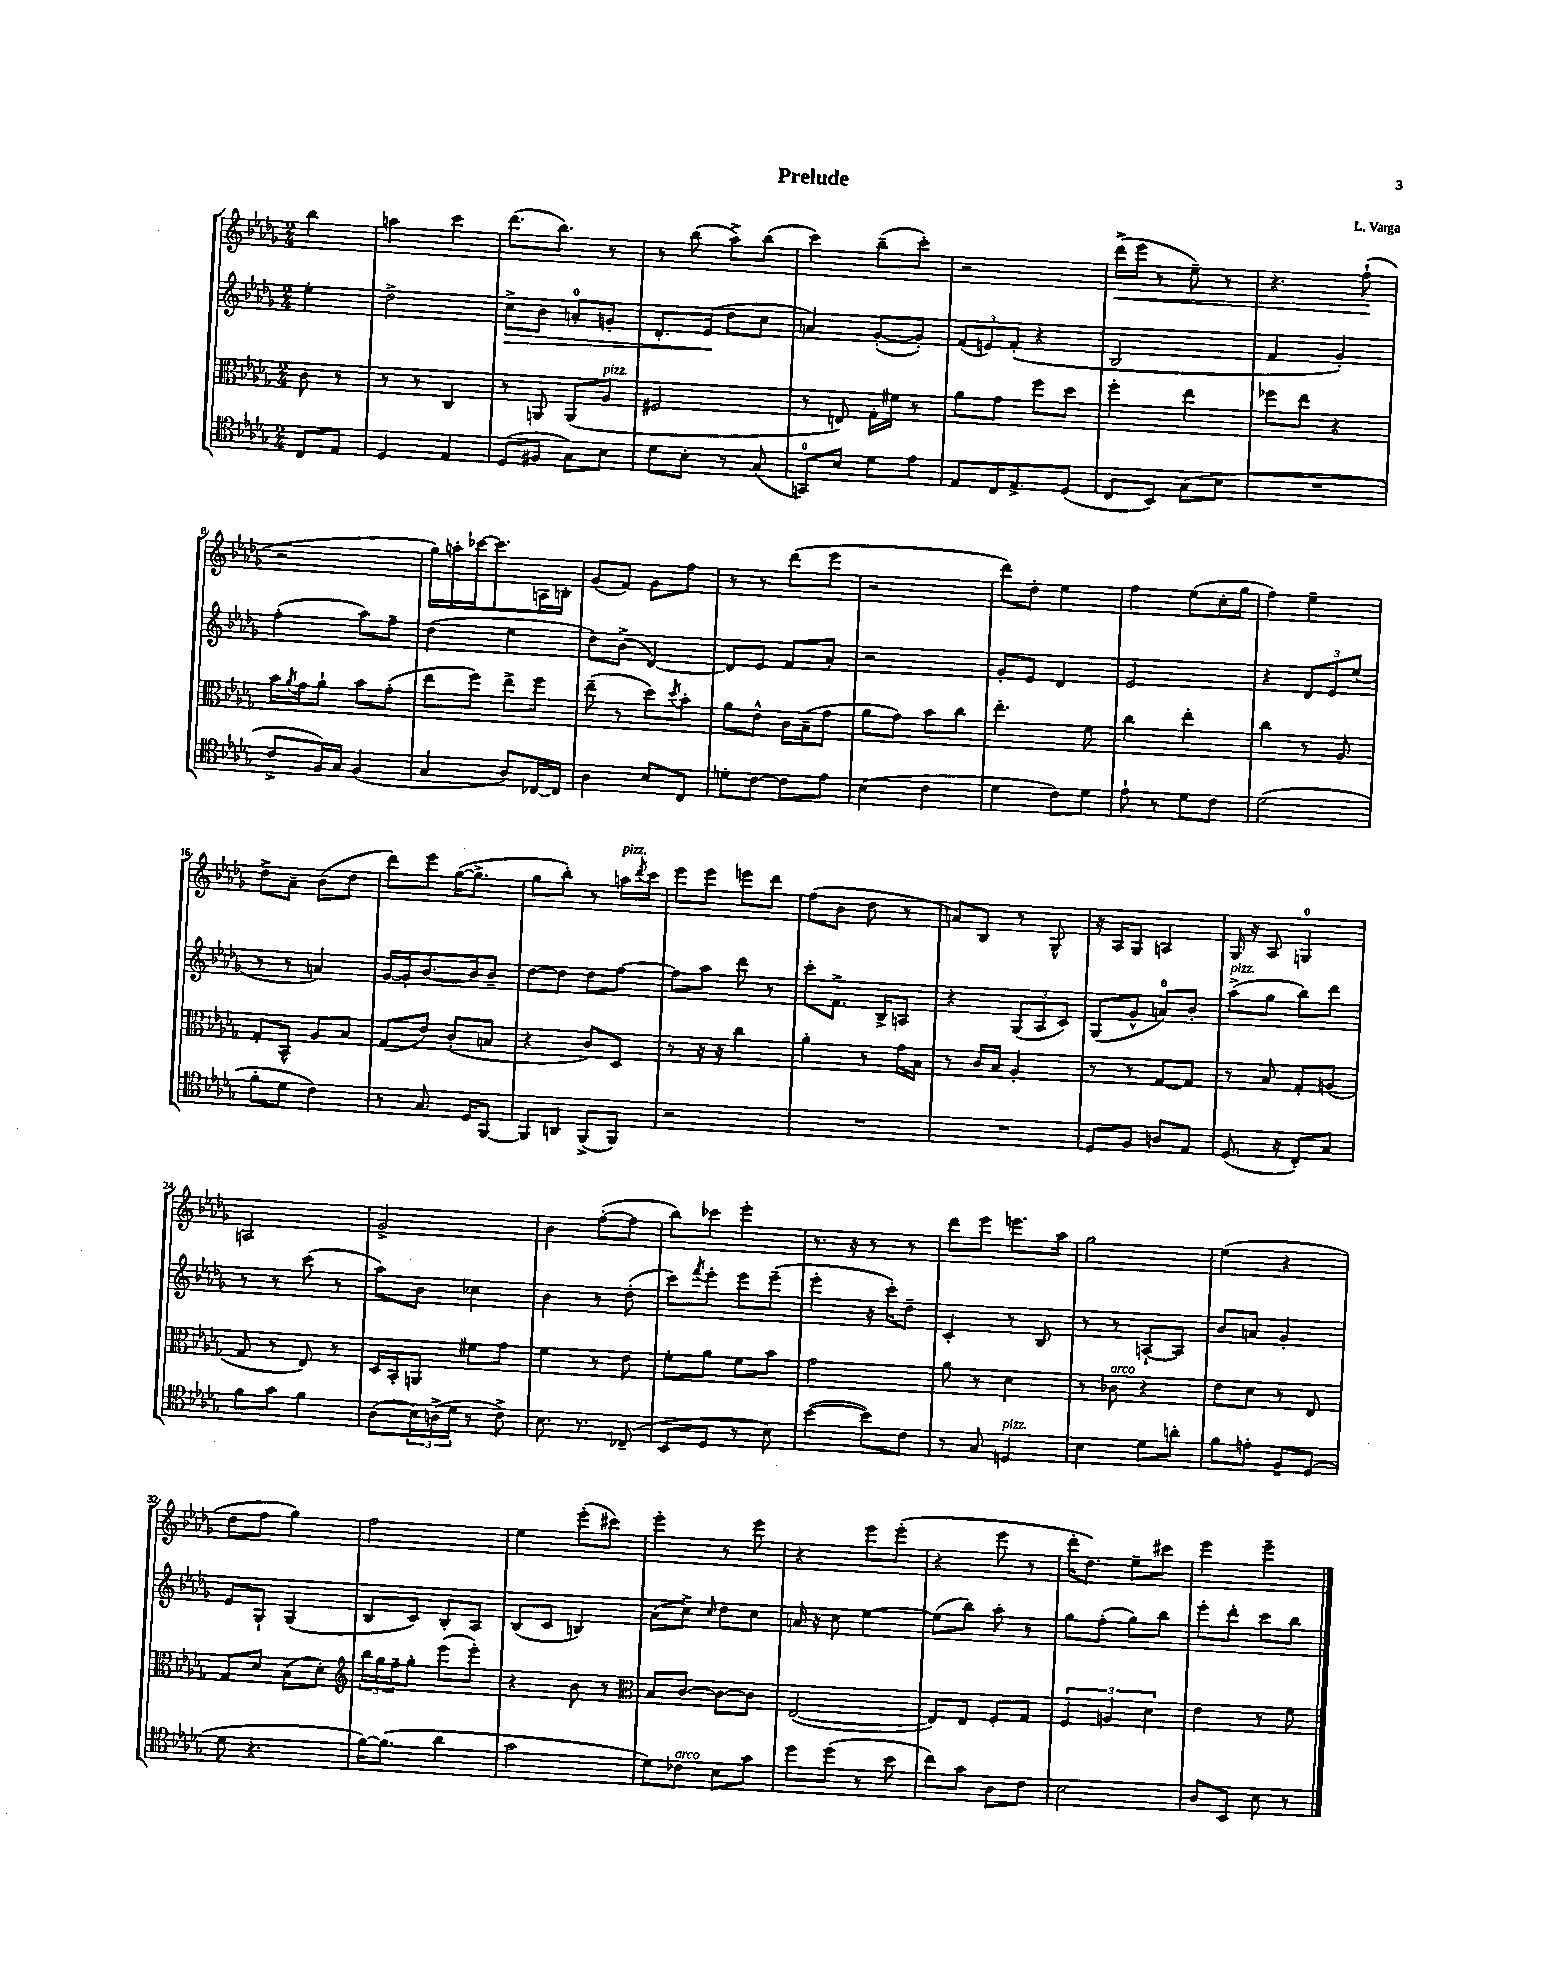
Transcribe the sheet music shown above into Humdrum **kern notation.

**kern	**kern	**kern	**dynam	**kern	**dynam
*part4	*part3	*part2	*part2	*part1	*part1
*staff4	*staff3	*staff2	*staff2	*staff1	*staff1
*clefC4	*clefC3	*clefG2	*	*clefG2	*
*k[b-e-a-d-g-]	*k[b-e-a-d-g-]	*k[b-e-a-d-g-]	*	*k[b-e-a-d-g-]	*
*M2/4	*M2/4	*M2/4	*	*M2/4	*
=	=	=	=	=	=
8C/L	8c\	4ee-'\	.	4bb-\	.
8E-/J	8r	.	.	.	.
=1	=1	=1	=1	=1	=1
4D-/	8r	2dd-^\	.	4aan\	.
.	8r	.	.	.	.
4E-/	4C/	.	.	4ccc\	.
=2	=2	=2	=2	=2	=2
!	!	!	!LO:HP:b	!	!
(8D-/L	8r	8cc^\L	>	(8.ddd-\L	.
8F#X/J	8AAn/	8b-\J	.	.	.
.	.	.	.	8.bb-\J)	.
8G-\L)	(8AA/L	8an'/L	.	.	.
!	!LO:TX:a:i:t=pizz.	!	!	!	!
8B-\J	8A-/J	8gn'/J	.	8r	.
=3	=3	=3	=3	=3	=3
8d-\L	2F#X/	8.d-'/L	.	8r	.
8B-'\J	.	.	.	(8bb-\	.
.	.	(16e-/Jk	.	.	.
8r	.	8dd-\L	]	8aa-^\L)	.
(8G-/	.	8cc\J	.	(8bb-\J	.
=4	=4	=4	=4	=4	=4
8GGn/L)	8r	4an/)	.	4ccc\)	.
8B-/J	8En/)	.	.	.	.
8d-\L	16G-'\LL	([8g-'/L	.	(8bb-~\L	.
.	16f#X\JJ	.	.	.	.
8e-\J	8r	8g-'/J])	.	8ccc'\J)	.
=5	=5	=5	=5	=5	=5
8E-/L	8a-\L	(12f/L	.	2r	.
.	.	12en/)	.	.	.
16C/K	8g-\J	.	.	.	.
.	.	(12f'/J	.	.	.
8.E-^/	.	.	.	.	.
.	8ff\L	4r	.	.	.
(8D-/J	8dd-\J	.	.	.	.
=6	=6	=6	=6	=6	=6
!	!	!	!	!	!LO:HP:b
8C/L	4ff'\	2B-/	.	(16ddd-^\LL	<
.	.	.	.	16eee-\JJ	.
8BB-/J)	.	.	.	8r	.
(8G-\L	4ee-\	.	.	8ee-~\)	.
8B-\J	.	.	.	8r	.
=7	=7	=7	=7	=7	=7
2r	8ff-X\L	4f/	.	4.r	.
.	8ee-\J	.	.	.	.
.	4r	4g-'/)	.	.	.
.	.	.	.	(8ff`\	.
.	.	.	.	.	[
!!LO:LB:g=z
=8	=8	=8	=8	=8	=8
8c^/L	16b-\LL	(4ff'\	.	2r	.
.	8qa-/	.	.	.	.
.	16g-\J	.	.	.	.
16F/L)	8a-`\J	.	.	.	.
16G-/JJ	.	.	.	.	.
(4F/	8b-\L	8aa-\L)	.	.	.
.	(8g-'\J	8ff~\J	.	.	.
=9	=9	=9	=9	=9	=9
4G-/	8ee-\L	(4dd-\	.	16gg-\LL)	.
.	.	.	.	16aan'\	.
.	8ff\J)	.	.	[16ccc-X\J	.
.	.	.	.	8.ccc-\]	.
8A-/L)	8ee-^\L	4ee-\	.	.	.
[16C-X/L	8ff\J	.	.	16An\L	.
16C-/JJ]	.	.	.	16Bn'\JJ	.
=10	=10	=10	=10	=10	=10
4A-\	(8ee-~\	8dd-\L)	.	(8g-/L	.
.	8r	(8b-^\J	.	8f/J)	.
8B-/L	8dd-\L)	[4d-/)	.	8g-\L	.
.	8qdd-/	.	.	.	.
8C/J	8b-'\J	.	.	8ff\J	.
=11	=11	=11	=11	=11	=11
8dn'\L	8a-\L	8d-/L]	.	8r	.
[8c\J	8e-^^\J	8e-/J	.	8r	.
8c\L]	16c\LL	8f/L	.	(8ddd-\L	.
.	(16B-~\J	.	.	.	.
8e-\J	8g-\J	8a-'/J	.	8eee-\J	.
=12	=12	=12	=12	=12	=12
(4B-\	8a-\L	2r	.	2r	.
.	8g-\J)	.	.	.	.
4c\	8b-\L	.	.	.	.
.	8cc\J	.	.	.	.
=13	=13	=13	=13	=13	=13
4d-\	4.ee-'\	8g-'/L	.	8ddd-\L)	.
.	.	8e-/J	.	8dd-'\J	.
8c\L)	.	4d-/	.	4ee-\	.
8d-\J	8f\	.	.	.	.
=14	=14	=14	=14	=14	=14
8e-`\	4cc\	2e-/	.	4ff\	.
8r	.	.	.	.	.
8d-\L	4ee-'\	.	.	(8ee-\L	.
8c\J	.	.	.	16cc'\L	.
.	.	.	.	16gg-\JJ	.
=15	=15	=15	=15	=15	=15
(2d-\	4cc\	4r	.	4ff\)	.
.	8r	12d-/L	.	4ee-~\	.
.	.	12e-/	.	.	.
.	8A-/	.	.	.	.
.	.	(12ee-/J	.	.	.
!!LO:LB:g=z
=16	=16	=16	=16	=16	=16
8f'\L	8G-'/L	8r	.	8dd-^\L	.
8d-\J	8BB-^^/J	8r	.	8a-~\J	.
4c\)	8A-/L	4an/)	.	(8b-\L	.
.	8B-/J	.	.	8dd-\J	.
=17	=17	=17	=17	=17	=17
8r	(8G-/L	[16g-/LL	.	8ddd-\L)	.
.	.	16g-'/J]	.	.	.
8.G-/	8e-/J)	[8.b-/	.	8eee-\J	.
.	(8c'/L	.	.	([16gg-\KL	.
16D-/KL	.	16b-/k]	.	8.gg-^\J]	.
[8FF/J	8Bn/J	8b-~/J	.	.	.
=18	=18	=18	=18	=18	=18
8FF/L]	4r	[8dd-\L	.	8gg-\L	.
8AAn/J	.	8dd-\J]	.	8bb-'\J)	.
(8FF^/L	8c/L)	8dd-\L	.	8r	.
!	!	!	!	!LO:TX:a:i:t=pizz.	!
8FF/J)	8D-/J	[8ff\J	.	16aan\LL	.
.	.	.	.	8qddd-/	.
.	.	.	.	16ccc\JJ	.
=19	=19	=19	=19	=19	=19
2r	8r	8ff\L]	.	8eee-\L	.
.	16r	8aa-\J	.	8eee-\J	.
.	16r	.	.	.	.
.	4cc\	8ddd-\	.	8eeen\L	.
.	.	8r	.	8ddd-\J	.
=20	=20	=20	=20	=20	=20
2r	4a-'\	8ccc'\L	.	(8ff\L	.
.	.	8.f^\J	.	8b-\J	.
.	8r	.	.	8dd-\	.
.	.	16B-^/KL	.	.	.
.	16g-\LL	8An/J	.	8r	.
.	16B-\JJ	.	.	.	.
=21	=21	=21	=21	=21	=21
2r	8r	4r	.	8an/L)	.
.	16c/LL	.	.	8B-/J	.
.	16B-/JJ	.	.	.	.
.	4A-'/	(12G-/L	.	8r	.
.	.	12A-/	.	.	.
.	.	.	.	8G-^^/	.
.	.	12c/J)	.	.	.
=22	=22	=22	=22	=22	=22
8D-/L	8r	(8G-/L	.	16r	.
.	.	.	.	16A-/KL	.
8F/J	8r	8g-^^/J	.	8G-/J	.
8An/L	[8G-/L	8an/L)	.	4An/	.
8E-/J	8G-/J]	8b-'/J	.	.	.
=23	=23	=23	=23	=23	=23
!	!	!LO:TX:a:i:t=pizz.	!	!	!
(8.D-/	8r	(8aa-^\L	.	16G-/	.
.	.	.	.	16r	.
.	8B-/	8gg-\J	.	8A-/	.
16r	.	.	.	.	.
8C'/L)	8G-'/L	8bb-\L)	.	4Gn/	.
8G-/J	(8An/J	8ddd-\J	.	.	.
!!LO:LB:g=z
=24	=24	=24	=24	=24	=24
8f\L	8G-/	8r	.	2An/	.
8g-\J	8r	8r	.	.	.
4f\	8E-/)	(8ccc\	.	.	.
.	8r	8r	.	.	.
=25	=25	=25	=25	=25	=25
(8A-\L	16D-/LL	8aa-\L)	.	2g-^/	.
.	16BB-'/J	.	.	.	.
24B-\L)	8AAn/J	8b-\J	.	.	.
(24An^\	.	.	.	.	.
24d-\JJ	.	.	.	.	.
8r	8f#X\L	4cc-X\	.	.	.
8c^\)	8g-\J	.	.	.	.
=26	=26	=26	=26	=26	=26
8.B-\	4f\	4b-\	.	4b-\	.
8.r	.	.	.	.	.
.	8r	8r	.	([8ff'\L	.
(8C-X~/	8e-\	(8dd-'\	.	8ff\J]	.
=27	=27	=27	=27	=27	=27
8BB-/L	8f'\L	8ccc\L)	.	8bb-\L)	.
.	.	8qfff/	.	.	.
8D-/J	8a-\J	8eee-'\J	.	8ccc-X\J	.
8r	8f\L	8eee-\L	.	4eee-'\	.
8B-\)	8b-\J	(8eee-~\J	.	.	.
=28	=28	=28	=28	=28	=28
([4b-\	2g-\	4eee-'\	.	8.r	.
.	.	.	.	16r	.
8b-\L])	.	16r	.	8r	.
.	.	16ccc'\KL)	.	.	.
8c\J	.	8dd-~\J	.	8r	.
=29	=29	=29	=29	=29	=29
8r	8a-\	4c'/	.	8ddd-\L	.
8G-/	8r	.	.	8eee-\J	.
!LO:TX:a:i:t=pizz.	!	!	!	!	!
4Dn/	4d-\	8r	.	8.eeen\L	.
.	.	8B-/	.	.	.
.	.	.	.	16aa-\Jk	.
=30	=30	=30	=30	=30	=30
4B-\	8r	8r	.	2gg-\	.
!	!LO:TX:a:i:t=arco	!	!	!	!
.	8c-X\	8r	.	.	.
8d-\L	4r	[8An`/L	.	.	.
8an'\J	.	8A/J]	.	.	.
=31	=31	=31	=31	=31	=31
8f\L	8e-\L	8b-/L	.	(4ee-\	.
8en'\J	8d-\J	8an/J	.	.	.
8F~/L	8r	4g-'/	.	4r	.
(8D-/J	8E-/	.	.	.	.
!!LO:LB:g=z
=32	=32	=32	=32	=32	=32
8d-\	8G-/L	8e-/L	.	8dd-\L	.
4.r	8d-/J	8G-`/J	.	8ff\J	.
.	(8B-\L	(4G-/	.	4gg-\)	.
.	8d-'\J)	.	.	.	.
=33	=33	=33	=33	=33	=33
*	*clefG2	*	*	*	*
[16f\KL)	24bb-\LL	8B-/L	.	2ff\	.
.	24gg-\	.	.	.	.
(8.f\J]	.	.	.	.	.
.	24ff~\J	.	.	.	.
.	8gg-'\J	8c/J)	.	.	.
4a-\	(8eee-\L	8B-'/L	.	.	.
.	8eee-'\J)	8A-/J	.	.	.
=34	=34	=34	=34	=34	=34
2g-\	4r	(8B-/L	.	4ee-\	.
.	.	8c/J	.	.	.
.	8b-\	4Bn/)	.	(8eee-'\L	.
.	8r	.	.	8ccc#X\J)	.
=35	=35	=35	=35	=35	=35
*	*clefC3	*	*	*	*
8d-\L)	8B-/L	(8a-\L	.	4eee-'\	.
!LO:TX:a:i:t=arco	!	!	!	!	!
8c-X\J	[8c/J	8cc^\J)	.	.	.
.	.	16qqcc/	.	.	.
8B-\L	8c\L_	8dd-\L	.	8r	.
8g-\J	8c\J]	8cc\J	.	8eee-\	.
=36	=36	=36	=36	=36	=36
8dd-\L	([2E-/	16an/	.	4r	.
.	.	16r	.	.	.
(8dd-\J	.	8cc\	.	.	.
8r	.	[4ee-\	.	8eee-\L	.
8b-\	.	.	.	(8eee-'\J	.
=37	=37	=37	=37	=37	=37
8cc\L)	8E-/L])	(8ee-\L]	.	4r	.
8g-\J	8E-/J	8bb-\J)	.	.	.
8A-\L	8F'/L	8aa-'\	.	8eee-\	.
8c\J	8G-/J	8r	.	8r	.
=38	=38	=38	=38	=38	=38
2B-\	6F/	8gg-\L	.	16ddd-'\KL	.
.	.	.	.	8.dd-\J)	.
.	.	(8ff'\J	.	.	.
.	6An/	.	.	.	.
.	.	8gg-\L)	.	8ee-~\L	.
.	6d-\	.	.	.	.
.	.	8bb-\J	.	8ccc#X\J	.
=39	=39	=39	=39	=39	=39
8A-/L	4e-\	8eee-'\L	.	4eee-\	.
8BB-/J	.	8ddd-'\J	.	.	.
8B-\	8r	8ccc\L	.	4eee-~\	.
8r	8f\	8bb-\J	.	.	.
==	==	==	==	==	==
*-	*-	*-	*-	*-	*-
